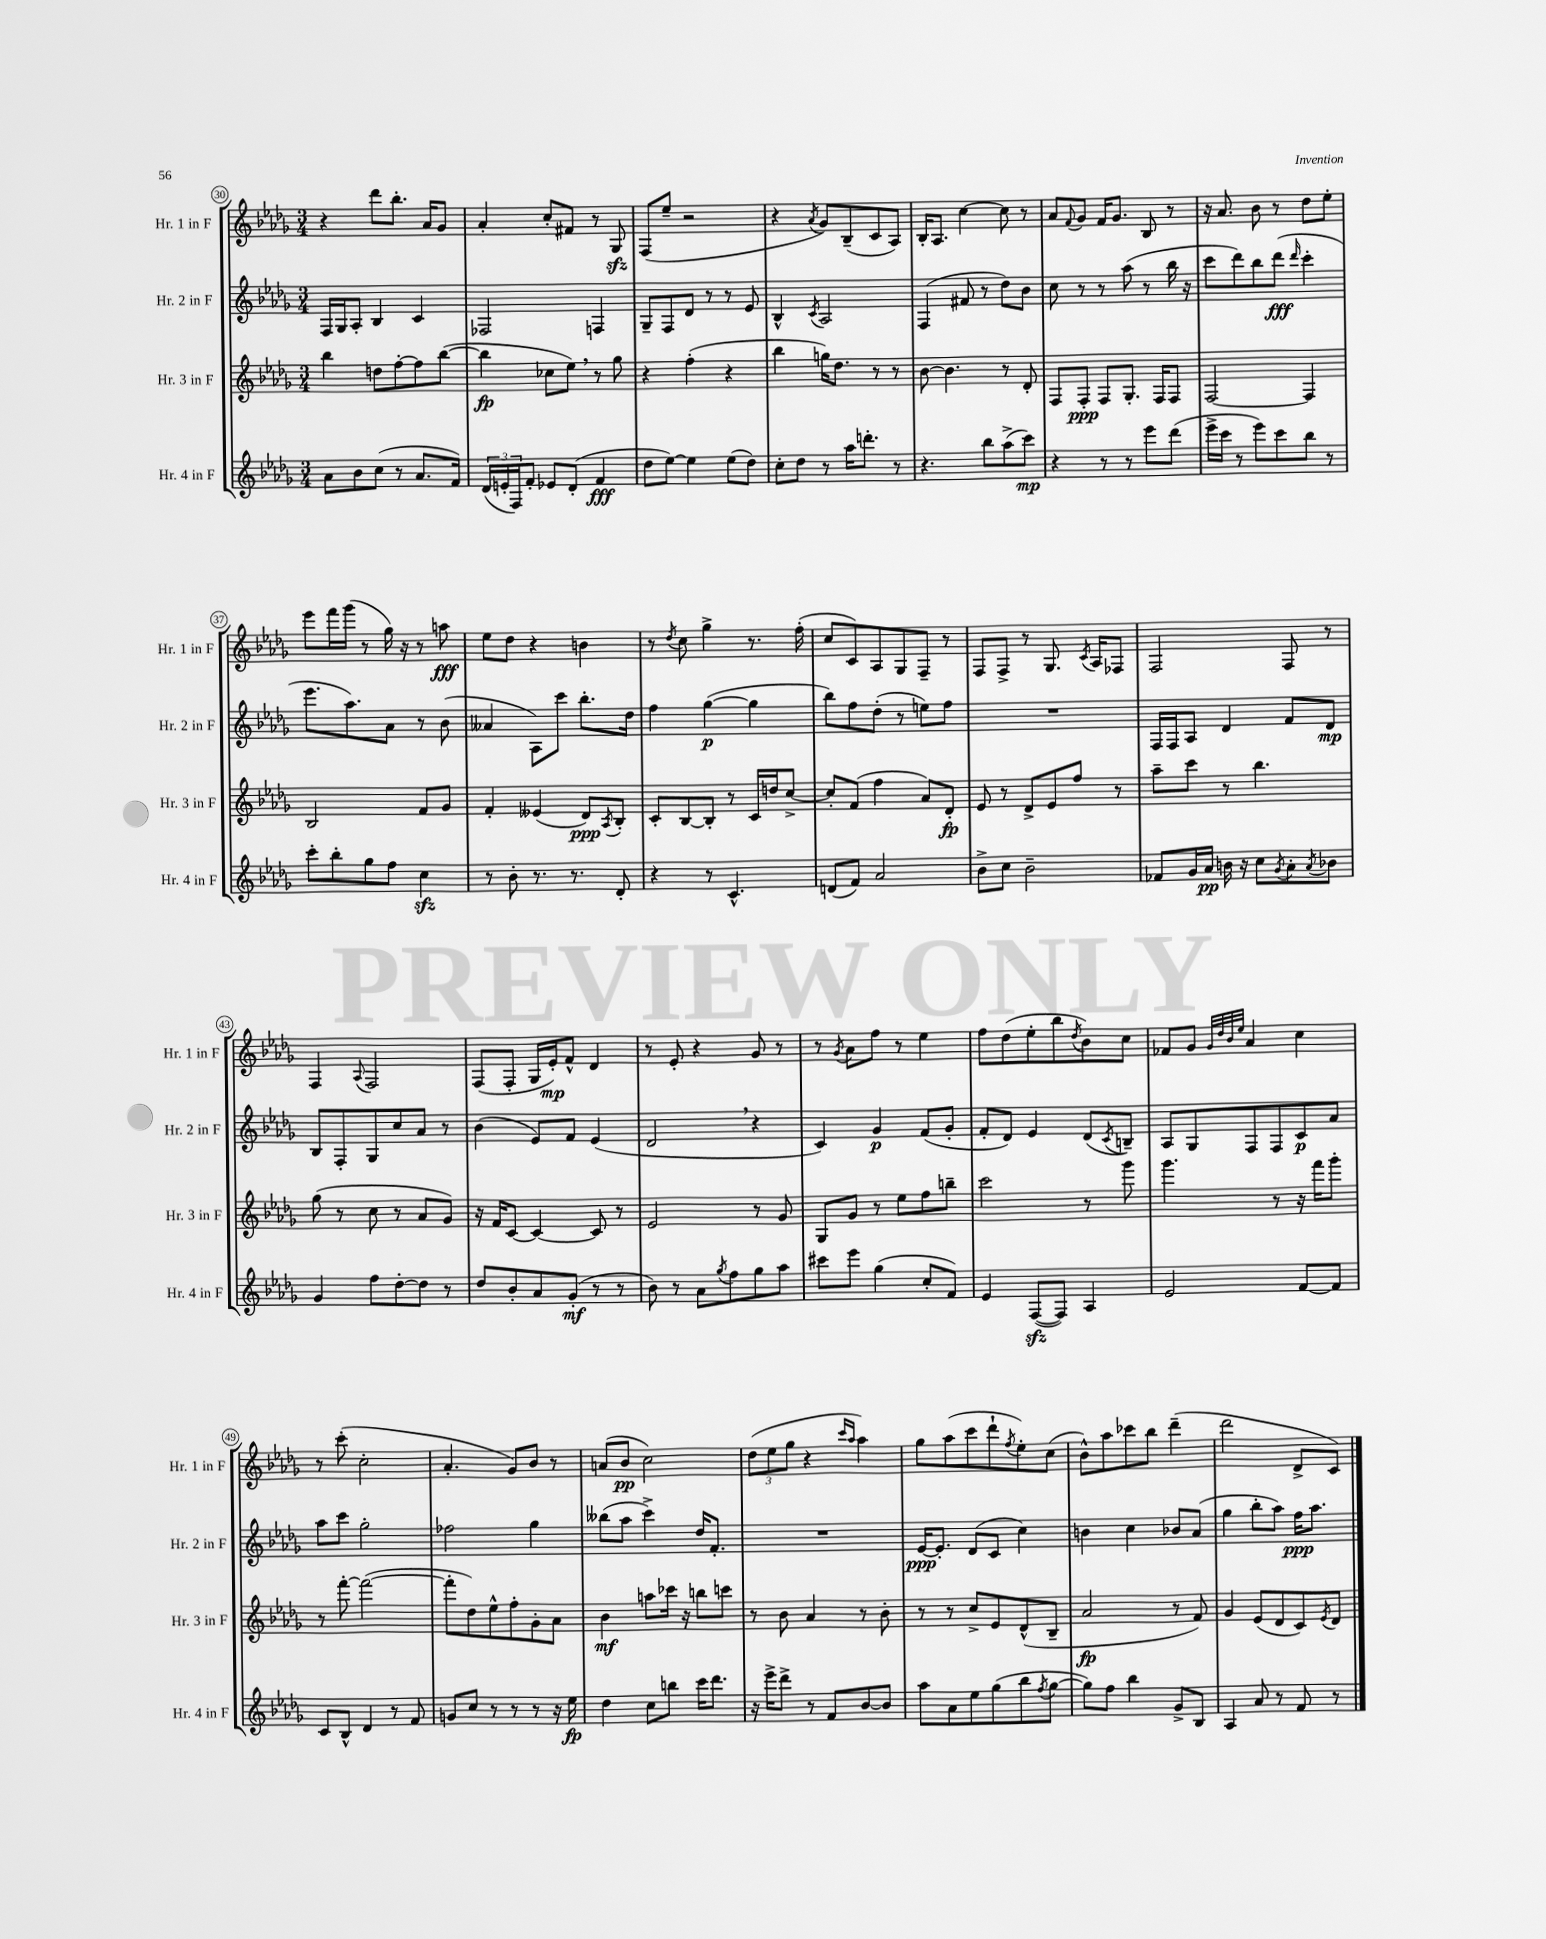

**kern	**kern	**kern	**kern
*staff4	*staff3	*staff2	*staff1
*clefG2	*clefG2	*clefG2	*clefG2
*k[b-e-a-d-g-]	*k[b-e-a-d-g-]	*k[b-e-a-d-g-]	*k[b-e-a-d-g-]
*M3/4	*M3/4	*M3/4	*M3/4
8a-\L	4bb-\	16F/LL	4r
.	.	16G-/J	.
8b-\	.	8A-'/J	.
(8cc\J	8dd\L	4B-/	8ddd-\L
8r	[8ff'\	.	8.bb-'\J
8.a-/L	8ff\]	4c/	.
.	.	.	16a-/LK
.	([8bb-\J	.	8g-/J
16f/Jk)	.	.	.
=	=	=	=
(24d-/LL	4bb-\]	2F-/	4a-'/
24e'/	.	.	.
24F/J)	.	.	.
8f'/J	.	.	.
8e-/L	8cc-\L	.	8cc'/L
(8d-'/J	8ee-\J)	.	8f#/J
4f/	8r	4F/	8r
.	8gg-\	.	8G-/
=	=	=	=
8dd-\L	4r	8G-~/L	(8F/L
[8ee-\J)	.	8F/	8ee-~/J
4ee-\]	(4ff'\	8d-/J	2r
.	.	8r	.
(8ee-\L	4r	8r	.
8dd-\J)	.	8e-/	.
=	=	=	=
8cc'\L	4bb-\	4B-^^/	4r
8dd-\J	.	.	.
.	.	8qc/	8qa-/
8r	16gg\LK)	2A-/	8g-/L)
.	8.dd-\J	.	.
16aa-\LK	.	.	(8B-~/
8.ddd'\J	.	.	.
.	8r	.	8c/
8r	8r	.	8A-/J)
=	=	=	=
4.r	[8b-\	(4F/	16B-'/LK
.	.	.	8.A-/J
.	4.b-\]	.	.
.	.	8f#/	[4cc\
8bb-\L	.	8r	.
(8aa-^\	8r	8dd-\L)	8cc\]
8ccc\J)	8d-'/	8b-\J	8r
=	=	=	=
4r	8F/L	8cc\	8a-/L
.	.	.	8qqf/
.	8F'/J	8r	8g-/J
8r	8F/L	8r	16f/LK
.	.	.	8.g-/J
8r	8.G-'/J	(8aa-\	.
8eee-\L	.	8r	8B-/
.	16F/LK	.	.
(8ddd-\J	8F/J	16bb-\	8r
.	.	16r	.
=	=	=	=
16eee-^\LL	[2F/	8ccc\L	16r
16ccc\JJ	.	.	8.a-/
8r	.	8ddd-\)	.
8eee-\L)	.	8bb-\	8b-\
8ccc\	.	(8ddd-\J	8r
.	.	16qqddd-/	.
8bb-\J	4F/]	4ccc'\	8dd-\L
8r	.	.	8ee-'\J
=	=	=	=
8ccc'\L	2B-/	8.eee-\L	8eee-\L
8bb-'\	.	.	16fff\L
.	.	8.aa-\)	(16ggg-\JJ
8gg-\	.	.	8r
8ff\J	.	8a-\J	16gg-\)
.	.	.	16r
4cc\	8f/L	8r	8r
.	8g-/J	(8b-\	8aa\
=	=	=	=
8r	4f'/	4a--/	8ee-\L
8b-'\	.	.	8dd-\J
8.r	(4e--/	8A-\L)	4r
.	.	8ccc\J	.
8.r	.	.	.
.	8d-/L)	8.bb-'\L	4b\
.	8qA-/	.	.
8d-'/	8B-'/J	.	.
.	.	16dd-\Jk	.
=	=	=	=
4r	8c'/L	4ff\	8r
.	.	.	8qdd-/
.	[8B-/	.	8cc\
8r	8B-'/]J	([4gg-\	4gg-^\
4.c^^/	8r	.	.
.	16c/LL	4gg-\]	8.r
.	16dd/J	.	.
.	[8cc^/J	.	.
.	.	.	(16ff'\
=	=	=	=
(8d/L	8cc'/]L	8bb-\L)	8cc/L
8f/J)	(8f/J	8ff\	8c/)
2a-/	4ff\	(8dd-'\J	8A-/
.	.	8r	8G-/
.	8a-/L)	8ee\L)	8F~/J
.	8d-'/J	8ff\J	8r
=	=	=	=
8b-^\L	8e-/	2.r	8F/L
8cc\J	8r	.	8F^/J
2b-~\	8d-^/L	.	8r
.	8e-/	.	8.G-/
.	8ff/J	.	.
.	.	.	8qc/
.	.	.	16A-/LK
.	8r	.	8F-/J
=	=	=	=
8f-/L	8aa-~\L	16F/LL	2F/
.	.	16F/J	.
16g-/L	8ccc\J	8A-/J	.
16a-/JJ	.	.	.
16b\	8r	4d-/	.
16r	.	.	.
8cc\L	4.bb-\	.	.
8qg-/	.	.	.
8a-'\	.	8f/L	8F/
8qa-/	.	.	.
8b-\J	.	8d-/J	8r
=	=	=	=
4g-/	(8gg-\	8B-/L	4F/
.	8r	8F'/	.
.	.	.	8qqA-/
8ff\L	8cc\	8G-/	2F/
[8dd-'\	8r	8cc/	.
8dd-\]J	8a-/L	8a-/J	.
8r	8g-/J)	8r	.
=	=	=	=
8dd-/L	16r	(4b-\	(8F/L
.	16f/LK	.	.
8b-'/	[8c/J	.	8F'/J
8a-/	4c/_	8e-/L)	16G-/LL
.	.	.	16e-'/J)
(8g-'/J	.	8f/J	8f^^/J
8r	8c/]	(4e-/	4d-/
8r	8r	.	.
=	=	=	=
8b-\)	2e-/	2d-/	8r
8r	.	.	8e-'/
8a-\L	.	.	4r
8qgg-/	.	.	.
8ff\	.	.	.
8gg-\	8r	4r	8g-/
8aa-\J	8g-/	.	8r
=	=	=	=
8ccc#\L	8G-/L	4c/)	8r
.	.	.	8qg-/
8eee-\J	8g-/J	.	8a-\L
(4gg-\	8r	4g-/	8ff\J
.	8ee-\L	.	8r
8cc'/L	8ff\	(8f/L	4ee-\
8f/J)	8bb~\J	8g-'/J	.
=	=	=	=
4e-/	2ccc\	8f'/L	8ff\L
.	.	8d-/J)	(8dd-\
([8F/L	.	4e-/	8ee-'\
8F/]J)	.	.	8bb-\
.	.	.	8qdd-/
4A-/	8r	(8d-/L	8b-\)
.	.	8qc/	.
.	8ggg-\	8B~/J)	8cc\J
=	=	=	=
2e-/	4.ggg-\	8A-/L	8f-/L
.	.	8G-/	8g-/J
.	.	.	32qqg-/LLL
.	.	.	32qqdd-/
.	.	.	32qqb-/
.	.	.	32qqee-/JJJ
.	.	8F/	4a-/
.	8r	8F/	.
[8f/L	16r	8c/	4cc\
.	16fff\LK	.	.
8f/]J	8ggg-'\J	8a-/J	.
=	=	=	=
8c/L	8r	8aa-\L	8r
8B-^^/J	[8fff'\	8ccc\J	(8ccc'\
4d-/	(2fff\_	2gg-'\	2cc'\
8r	.	.	.
8f/	.	.	.
=	=	=	=
8g/L	8fff'\]L	2ff-\	4.a-'/
8cc/J	8dd-\)	.	.
8r	8ee-^^\	.	.
8r	8ff'\	.	8g-/L)
8r	8g-'\	4gg-\	8b-/J
16r	8a-\J	.	8r
16ee-\	.	.	.
=	=	=	=
4dd-\	4b-\	(8bb--\L	(8a/L
.	.	8aa-\J	8b-/J
8cc\L	8aa\L	4ccc^\)	2cc\)
8bb\J	16ccc-\Jk	.	.
.	16r	.	.
16ccc\LK	8bb\L	16dd-/LK	.
8.ddd-\J	.	8.f'/J	.
.	8ccc\J	.	.
=	=	=	=
16r	8r	2.r	(12dd-\L
16eee-^\LK	.	.	.
.	.	.	12ee-\
8ddd-^\J	8b-\	.	.
.	.	.	12gg-\J
8r	4a-/	.	4r
8f/L	.	.	.
.	.	.	16qqccc/LL
.	.	.	16qqaa-/JJ
[8b-/	8r	.	4aa-\)
8b-/]J	8b-'\	.	.
=	=	=	=
8aa-\L	8r	[16e-/LK	8gg-\L
.	.	8.e-'/]J	.
8a-\	8r	.	(8aa-\
8ee-\	8cc^/L	(8d-/L	8ccc\
(8gg-\	8e-/	8c/J	8ddd-`\
.	.	.	8qff/
8bb-\	(8d-^^/	4cc\)	8ee-'\)
8qff/	.	.	.
[8gg-\J	8B-~/J	.	(8cc\J
=	=	=	=
8gg-\]L)	2a-/	4b\	8b-^^\L)
8ff\J	.	.	8aa-\
4bb-\	.	4cc\	8ccc-\
.	.	.	8bb-\J
8g-^/L	8r	8b-/L	(4ddd-~\
8B-/J	8f/)	(8a-/J	.
=	=	=	=
4A-/	4g-/	4gg-\	2ddd-\
8a-/	(8e-/L	8bb-'\L	.
8r	8d-/	8aa-\J)	.
8f/	8c/)	16ff\LK	8d-^/L
.	.	8.aa-\J	.
.	8qe-/	.	.
8r	8d-/J	.	8c/J)
==	==	==	==
*-	*-	*-	*-
